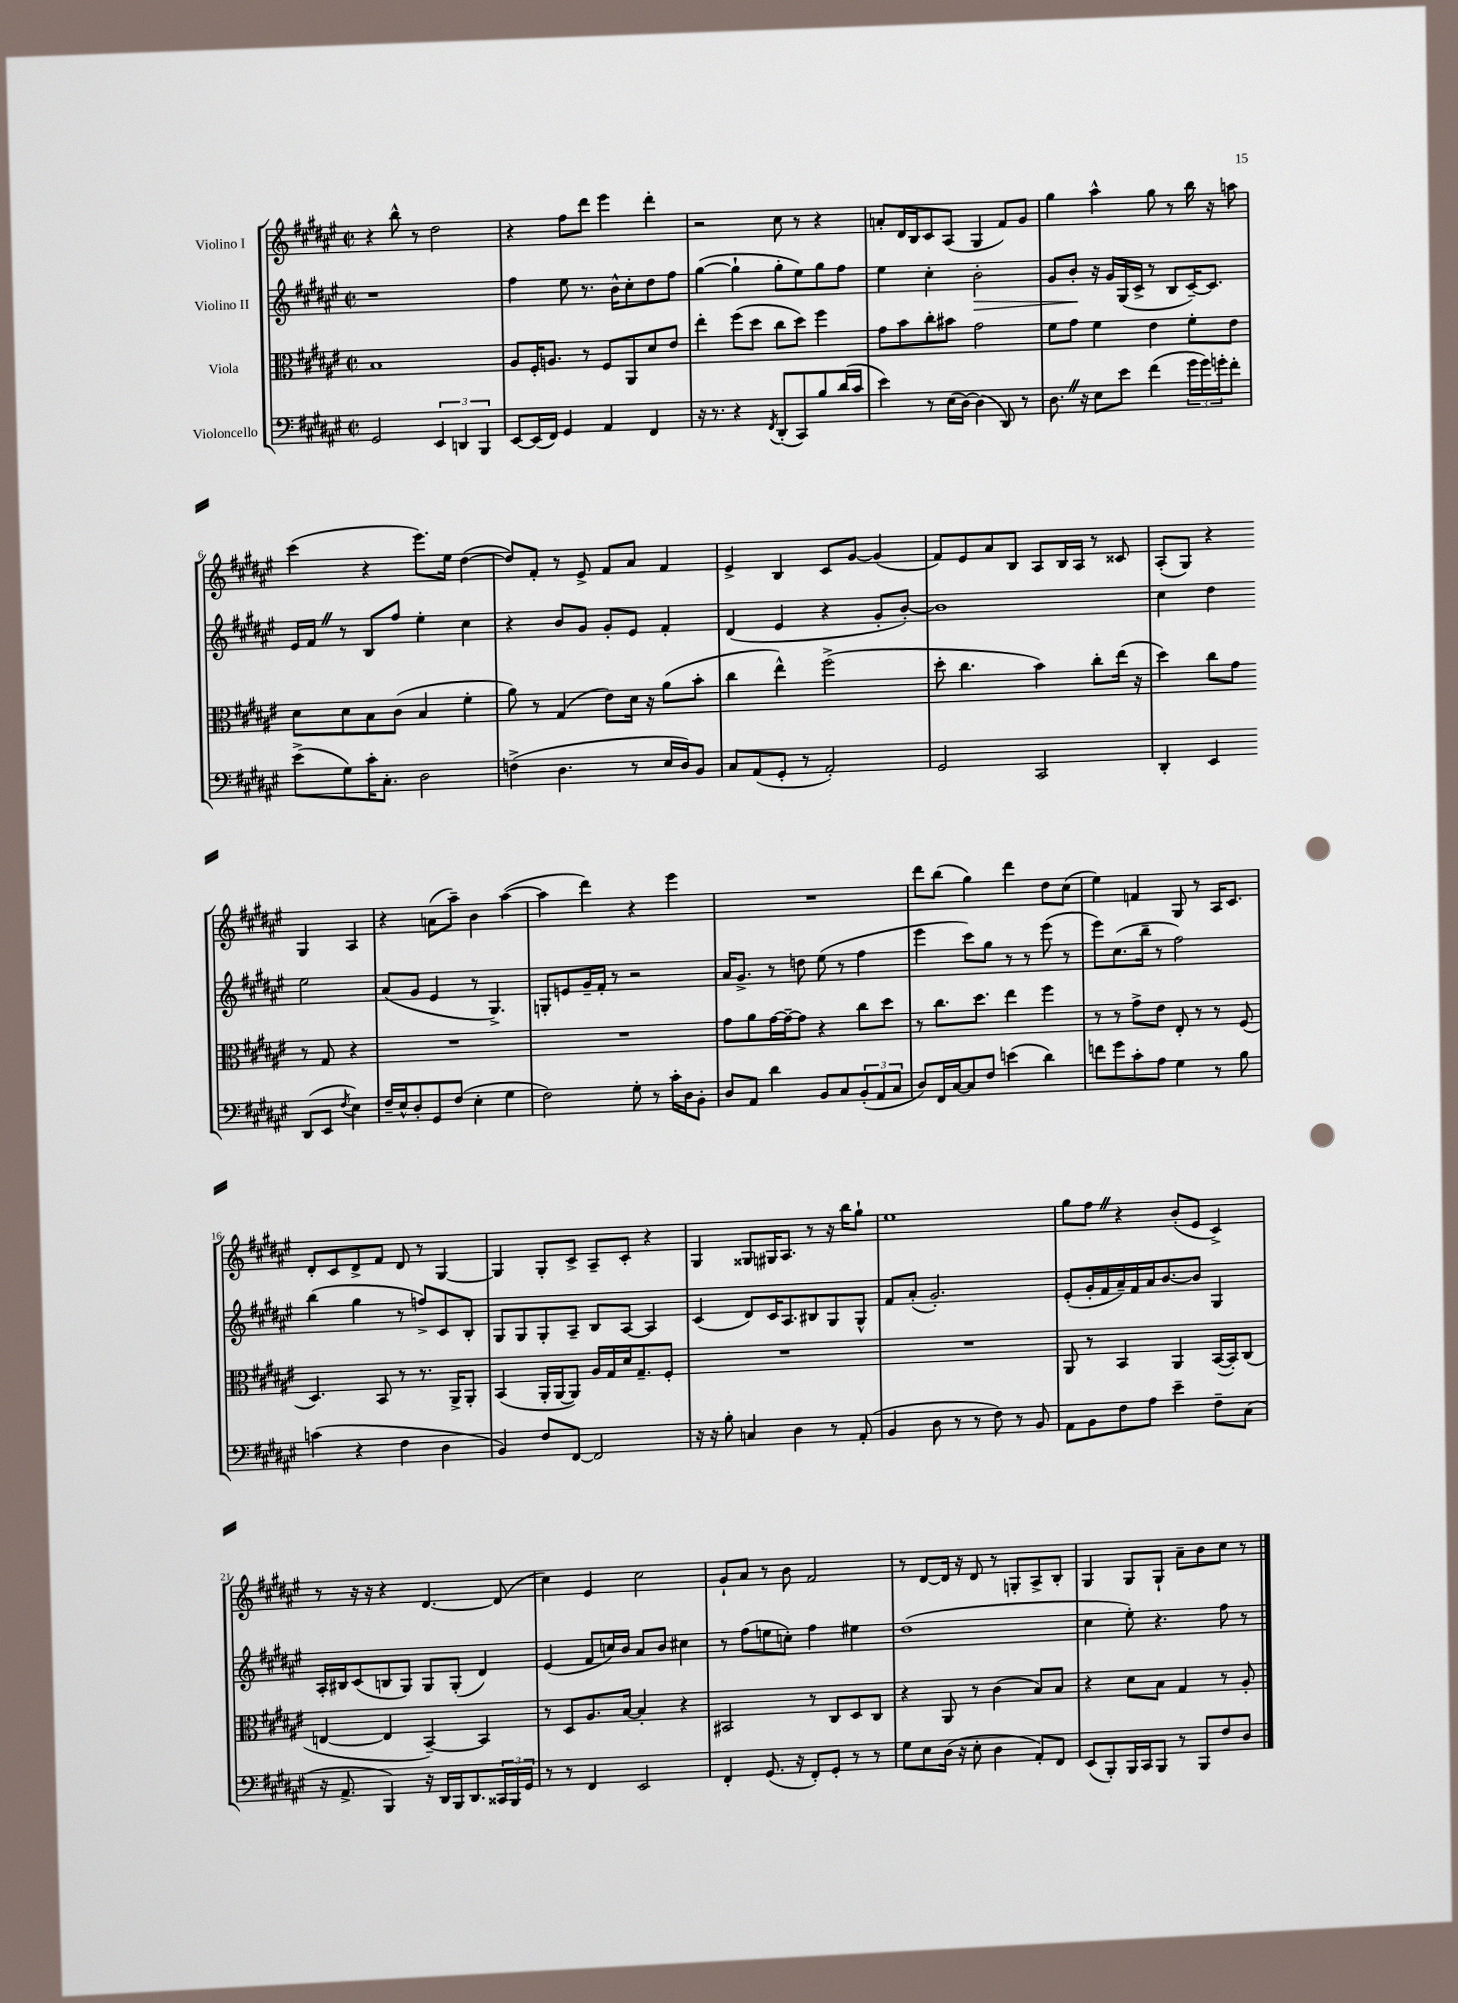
<<
\new StaffGroup <<
\new Staff = "s0" \with { instrumentName = "Violino I" } {
    \clef treble \key fis \major \defaultTimeSignature \time 2/2
    r4 b''8-^ r8 dis''2 |
    r4 fis''8 dis'''8 eis'''4 dis'''4-. |
    r2 cis''8 r8 r4 |
    a'8-. dis'16 b16 cis'8 ais8( gis4 fis'8) gis'8 |
    gis''4 ais''4-^ gis''8 r8 b''16 r16 a''8 |
    cis'''4( r4 eis'''8.) eis''16 dis''4~( |
    dis''8) fis'8-. r8 eis'8-> fis'8 ais'8 fis'4 |
    eis'4-> b4 cis'8 gis'8~ gis'4( |
    fis'8) eis'8 ais'8 b8 ais8 b16 ais16 r8 cisis'8 |
    ais8-.( gis8) r4 gis4 ais4 |
    r4 a'8( ais''8--) b'4 ais''4~( |
    ais''4 dis'''4) r4 eis'''4 |
    R1 |
    dis'''8 b''8( gis''4) dis'''4 dis''8 cis''8( |
    eis''4) f'4 gis8 r8 ais16 cis'8. |
    dis'8-. cis'8 dis'8-> fis'8 dis'8 r8 gis4~ |
    gis4 gis8-. cis'8-> ais8-- cis'8-. r4 |
    gis4 gisis8 gis16 ais8. r8 r16 b''16 gis''8-! |
    eis''1 |
    gis''8 fis''8 \once \override BreathingSign.text = \markup { \musicglyph "scripts.caesura.straight" } \breathe r4 b'8-.( eis'8 cis'4->) |
    r8 r16 r16 r4 dis'4.~ dis'8( |
    cis''4) eis'4 cis''2 |
    gis'8-! ais'8 r8 b'8 fis'2 |
    r8 dis'8~ dis'16 r16 dis'8 r8 g8-. ais8-> b8-. |
    gis4 gis8 gis8-! ais'8-- b'8 cis''8 r8 \bar "|." |
}
\new Staff = "s1" \with { instrumentName = "Violino II" } {
    \clef treble \key fis \major \defaultTimeSignature \time 2/2
    r1 |
    fis''4 eis''8 r8. b'16-^ cis''8-. dis''8 fis''8 |
    gis''4~( gis''4-! gis''8-. eis''8) gis''8 fis''8 |
    eis''4 cis''4-. b'2-.\> |
    gis'8 b'8-.\! r16 gis'16 gis16( cis'16-> r8 b8 cis'16~--) cis'8. |
    eis'16 fis'16 \once \override BreathingSign.text = \markup { \musicglyph "scripts.caesura.straight" } \breathe r8 b8 fis''8 eis''4-. cis''4 |
    r4 b'8 gis'8 gis'8-. eis'8 fis'4-. |
    dis'4( eis'4 r4 gis'8-. b'8~-.) |
    b'1 |
    cis''4 dis''4 eis''2 |
    ais'8( gis'8 eis'4 r8 gis4.->) |
    g8-. e'8 gis'16-- fis'16-. r8 r2 |
    ais'16 gis'8.-> r8 d''8 eis''8( r8 fis''4 |
    eis'''4 cis'''8) gis''8 r8 r8 eis'''8( r8 |
    eis'''8) cis''8.( b''16-- r8 fis''2) |
    b''4( gis''4 r8 f''8->) cis'8 b8-. |
    gis8 gis8 gis8-. ais8-- b8 ais8~ ais4 |
    cis'4( dis'8) cis'16 ais8. bis8 gis8 gis8-^ |
    fis'8 ais'8-.( gis'2.-.) |
    eis'8-.( gis'16-. fis'16 ais'16--) fis'16 ais'16 b'8.~ b'8 gis4 |
    ais16-. bis16 cis'8( b8 gis8) gis8 gis8-.( dis'4) |
    eis'4( fis'8 c''16) b'16 ais'8 b'8 cis''4 |
    r8 fis''8( e''8 c''8-.) fis''4 eis''4 |
    dis''1( |
    cis''4 eis''8-.) r4. fis''8 r8 \bar "|." |
}
\new Staff = "s2" \with { instrumentName = "Viola" } {
    \clef alto \key fis \major \defaultTimeSignature \time 2/2
    b1 |
    ais8 fis16-. a8. r8 fis8 ais,8 dis'8 eis'8 |
    eis''4-. fis''8( dis''8 cis''8 dis''8) fis''4 |
    gis'8 b'8 cis''8-. bis'8 gis'2 |
    fis'8 gis'8 fis'4 eis'4 fis'8-. eis'8 |
    dis'8 dis'8 b8 cis'8( b4 fis'4-. |
    ais'8) r8 gis4( eis'8) dis'16 r16 ais'8( b'8-. |
    cis''4 eis''4-^) fis''2->( |
    dis''8-. cis''4. b'4) cis''8-. eis''16( r16 |
    dis''4) cis''8 gis'8 r8 gis8 r4 |
    R1 |
    R1 |
    gis'8 ais'8 gis'16~ gis'16~-- gis'8 r4 cis''8 dis''8 |
    r8 cis''8. dis''8. eis''4 fis''4 |
    r8 r8 gis'8-> eis'8 eis8-. r8 r8 fis8( |
    dis4.) b,8 r8 r8. ais,16-> ais,8-. |
    b,4( ais,16-. ais,16~ ais,8) ais16 gis16 dis'16 gis8.-- fis8-. |
    R1 |
    R1 |
    ais,8 r8 b,4 ais,4 b,16~( b,16-.) cis8( |
    e4~ e4 b,4~--) b,4 |
    r8 dis8 ais8. b16~ b4-. r4 |
    bis,2 r8 cis8 dis8 cis8 |
    r4 ais,8 r8 cis'4( b8) b8 |
    r4 dis'8 b8 gis4 r8 ais8-. \bar "|." |
}
\new Staff = "s3" \with { instrumentName = "Violoncello" } {
    \clef bass \key fis \major \defaultTimeSignature \time 2/2
    gis,2 \tuplet 3/2 { eis,4 d,4 b,,4 } |
    eis,8~ eis,16( fis,16) gis,4 ais,4 fis,4 |
    r16 r8. r4 \acciaccatura { fis,8 } dis,8-.( cis,8) b8 dis'16( cis'16 |
    eis'4) r8 eis16( dis16~) dis4( dis,8) r8 |
    dis8. \once \override BreathingSign.text = \markup { \musicglyph "scripts.caesura.straight" } \breathe r16 eis8 eis'8 fis'4( \tuplet 3/2 { gis'16 gis'16) g'16-. } fis'8-. |
    eis'8->( gis8) cis'16-. cis8.-. dis2 |
    f4->( dis4. r8 eis16 dis16) b,8 |
    cis8 ais,8( gis,8-. r8 ais,2-.) |
    gis,2 cis,2 |
    dis,4-. eis,4 dis,8( eis,8 \acciaccatura { fis8 } eis4) |
    fis16-- eis16-^ dis8-. gis,8 fis8( eis4-. gis4 |
    fis2) gis8-. r8 cis'16-. dis16 b,8-. |
    dis8 ais,8 dis'4 b,8 cis8 \tuplet 3/2 { b,8-.( ais,8 cis8 } |
    dis8) fis,16 cis16~ cis8 fis8 e'4( dis'4) |
    f'8 gis'8 cis'8-. ais8 gis4 r8 b8 |
    c'4( r4 fis4 dis4 |
    b,4) fis8 fis,8~ fis,2 |
    r16 r16 b8-. c4 dis4 r8 ais,8-.( |
    b,4 dis8 r8 r8 fis8) r8 b,8 |
    ais,8 b,8 fis8 ais8 eis'4-- fis8-- cis8( |
    r16 ais,8.-> b,,4) r16 dis,16 b,,16 dis,8. \tuplet 3/2 { cisis,16 b,,16 gis,16 } |
    r8 r8 fis,4 eis,2 |
    fis,4-. gis,8.( r16 fis,8-.) gis,8-. r8 r8 |
    gis8 eis8 dis16( r16 eis8-. dis4 ais,8-.) fis,8 |
    eis,8( b,,8-.) b,,16 cis,16 b,,8 r8 b,,8 fis8 dis8 \bar "|." |
}
>>
>>
